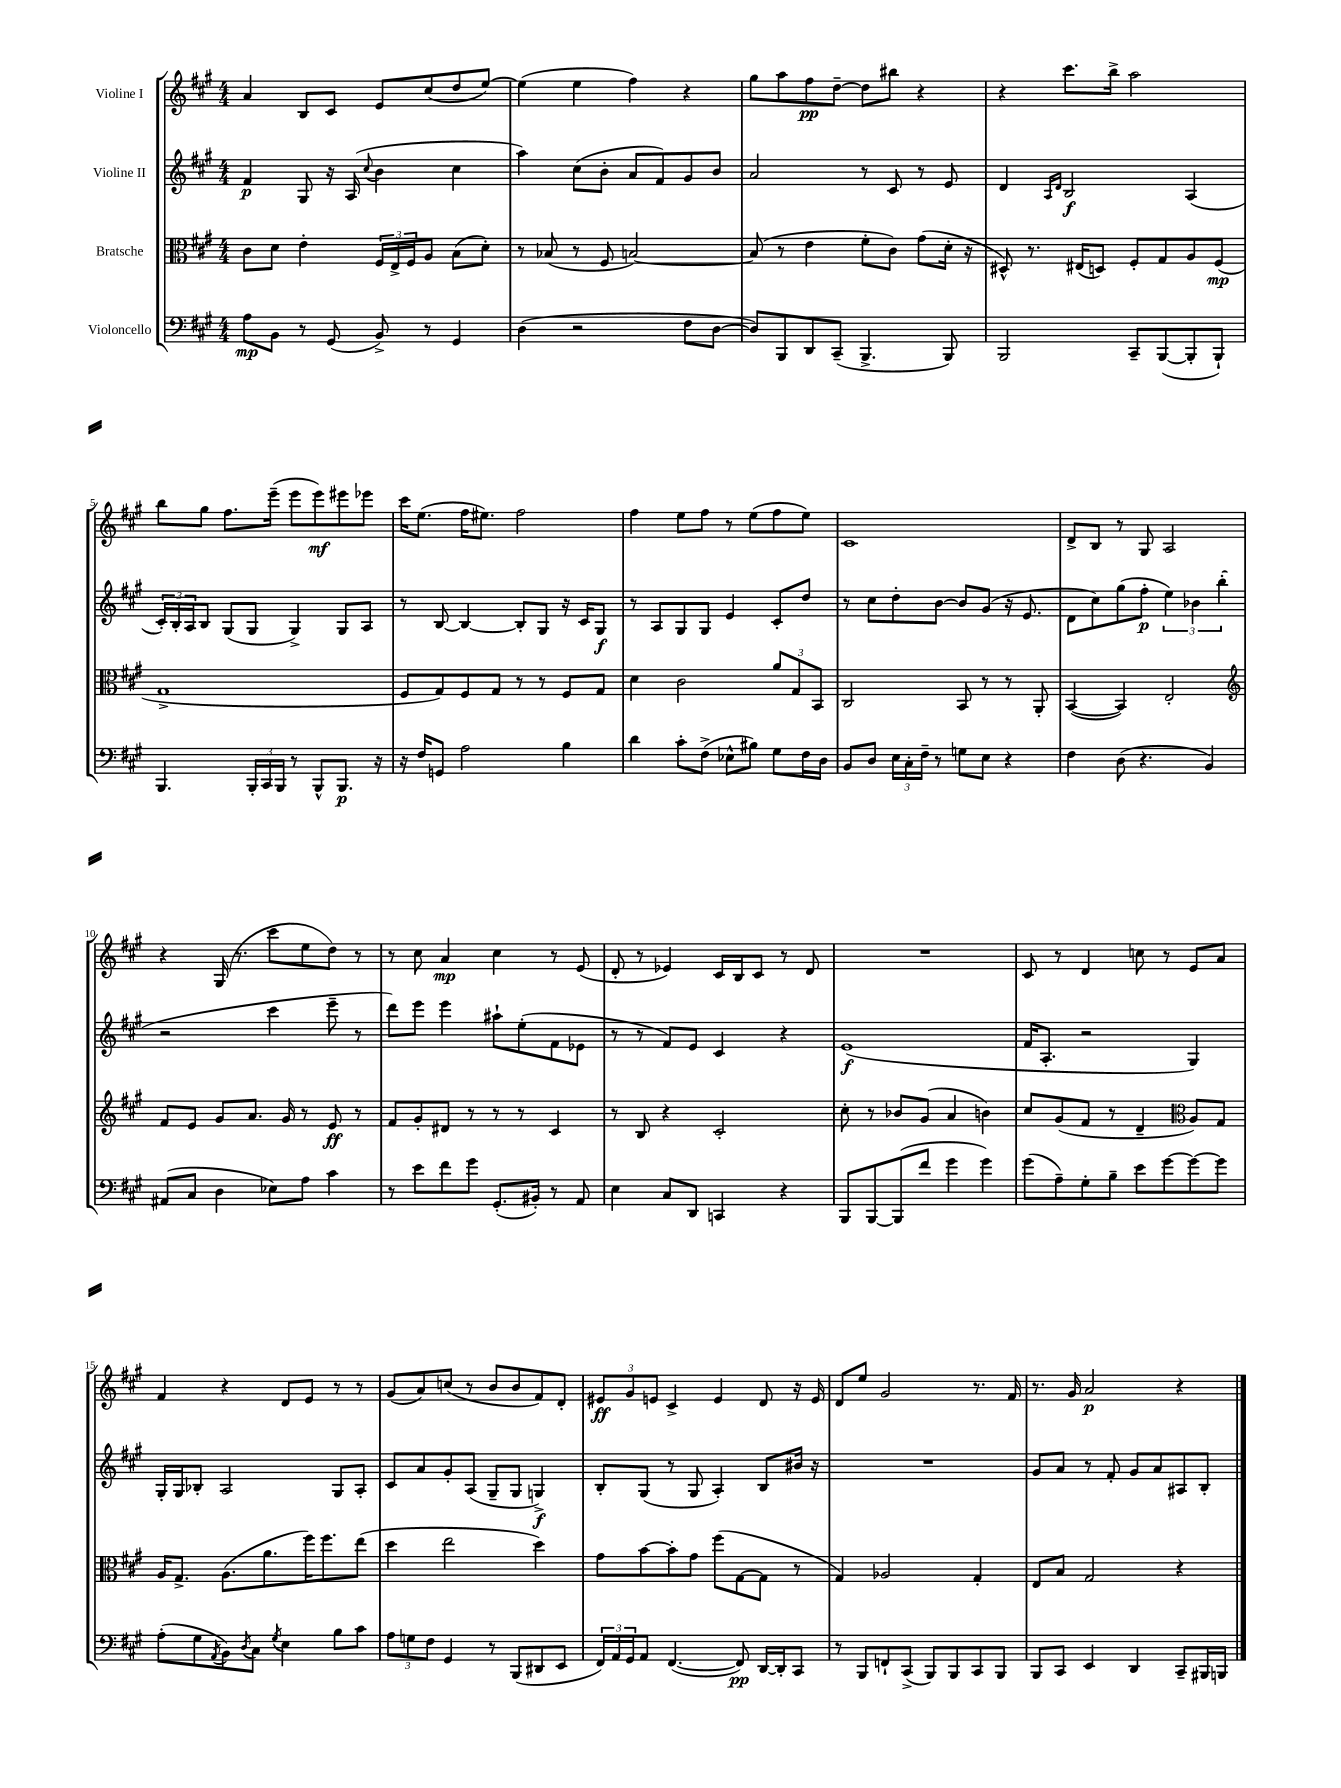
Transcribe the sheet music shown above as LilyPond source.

<<
\new StaffGroup <<
\new Staff = "s0" \with { instrumentName = "Violine I" } {
    \clef treble \key a \major \numericTimeSignature \time 4/4
    a'4 b8 cis'8 e'8 cis''8( d''8 e''8~) |
    e''4( e''4 fis''4) r4 |
    gis''8 a''8 fis''8\pp d''8~-- d''8 bis''8 r4 |
    r4 cis'''8. b''16-> a''2 |
    b''8 gis''8 fis''8. e'''16--( e'''8 e'''8\mf) eis'''8 ees'''8 |
    cis'''16 e''8.( fis''16 eis''8.) fis''2 |
    fis''4 e''8 fis''8 r8 e''8( fis''8 e''8) |
    cis'1 |
    d'8-> b8 r8 gis8 a2 |
    r4 gis16( r8. cis'''8 e''8 d''8) r8 |
    r8 cis''8 a'4\mp cis''4 r8 e'8( |
    d'8-. r8 ees'4) cis'16 b16 cis'8 r8 d'8 |
    R1 |
    cis'8 r8 d'4 c''8 r8 e'8 a'8 |
    fis'4 r4 d'8 e'8 r8 r8 |
    gis'8( a'8) c''8( r8 b'8 b'8 fis'8) d'8-. |
    \tuplet 3/2 { eis'8\ff gis'8 e'8 } cis'4-> e'4 d'8 r16 e'16 |
    d'8 e''8 gis'2 r8. fis'16 |
    r8. gis'16 a'2\p r4 \bar "|." |
}
\new Staff = "s1" \with { instrumentName = "Violine II" } {
    \clef treble \key a \major \numericTimeSignature \time 4/4
    fis'4\p gis8 r16 a16( \appoggiatura { cis''8 } b'4 cis''4 |
    a''4) cis''8( b'8-. a'8 fis'8) gis'8 b'8 |
    a'2 r8 cis'8 r8 e'8 |
    d'4 \grace { a16 d'16 } b2\f a4( |
    \tuplet 3/2 { cis'16-.) b16-. a16 } b8 gis8( gis8 gis4->) gis8 a8 |
    r8 b8~ b4~ b8-. gis8 r16 cis'16 gis8\f |
    r8 a8 gis8 gis8 e'4 cis'8-. d''8 |
    r8 cis''8 d''8-. b'8~ b'8 gis'8( r16 e'8. |
    d'8 cis''8) gis''8( fis''8-.\p \tuplet 3/2 { e''4) bes'4 b''4-.( } |
    r2 cis'''4 e'''8-- r8 |
    d'''8) e'''8 e'''4 ais''8-! e''8-.( fis'8 ees'8 |
    r8 r8 fis'8) e'8 cis'4 r4 |
    e'1\f( |
    fis'16 a8.-. r2 gis4) |
    gis16-. gis16 bes8-. a2 gis8 a8-. |
    cis'8 a'8 gis'8-. a8( gis8-- gis8 g4->\f) |
    b8-. gis8( r8 gis8 a4-.) b8 bis'16 r16 |
    R1 |
    gis'8 a'8 r8 fis'8-. gis'8 a'8 ais8 b8-. \bar "|." |
}
\new Staff = "s2" \with { instrumentName = "Bratsche" } {
    \clef alto \key a \major \numericTimeSignature \time 4/4
    cis'8 d'8 e'4-. \tuplet 3/2 { fis16 e16-> fis16 } a8 b8( d'8-.) |
    r8 bes8( r8 fis8 b2~) |
    b8( r8 e'4 fis'8-. cis'8) gis'8( d'16-. r16 |
    dis8-^) r8. eis16( d8) fis8-. gis8 a8 fis8\mp( |
    gis1-> |
    fis8 gis8) fis8 gis8 r8 r8 fis8 gis8 |
    d'4 cis'2 \tuplet 3/2 { a'8 gis8 b,8 } |
    cis2 b,8 r8 r8 a,8-. |
    b,4~( b,4) e2-. |
    \clef treble fis'8 e'8 gis'8 a'8. gis'16 r8 e'8\ff r8 |
    fis'8 gis'8-. dis'8 r8 r8 r8 cis'4 |
    r8 b8 r4 cis'2-. |
    cis''8-. r8 bes'8 gis'8( a'4 b'4) |
    cis''8 gis'8( fis'8 r8 d'4-- \clef alto a8) gis8 |
    a16 gis8.-> a8.( a'8. fis''16) fis''8. e''8( |
    d''4 e''2 d''4) |
    gis'8 b'8~ b'8-. gis'8 fis''8( gis8~ gis8 r8 |
    gis4) aes2 gis4-. |
    e8 b8 gis2 r4 \bar "|." |
}
\new Staff = "s3" \with { instrumentName = "Violoncello" } {
    \clef bass \key a \major \numericTimeSignature \time 4/4
    a8\mp b,8 r8 gis,8( b,8->) r8 gis,4 |
    d4( r2 fis8 d8~ |
    d8) b,,8 d,8 cis,8--( b,,4.-> b,,8) |
    b,,2 cis,8-- b,,8~( b,,8-. b,,8-!) |
    b,,4. \tuplet 3/2 { b,,16-. cis,16 b,,16 } r8 b,,8-^ b,,8.\p r16 |
    r16 fis16 g,8 a2 b4 |
    d'4 cis'8-. fis8->( ees8-^ bis8) gis8 fis16 d16 |
    b,8 d8 \tuplet 3/2 { e16 cis16-. fis16-- } r8 g8 e8 r4 |
    fis4 d8( r4. b,4) |
    ais,8( cis8 d4 ees8) a8 cis'4 |
    r8 e'8 fis'8 gis'8 gis,8.-.( bis,16-.) r8 a,8 |
    e4 cis8 d,8 c,4 r4 |
    b,,8 b,,8~ b,,8( fis'8 gis'4 gis'4) |
    gis'8( a8--) gis8-. b8-- e'8 gis'8~ gis'8~ gis'8 |
    a8-.( gis8 \acciaccatura { a,8 } b,8) \acciaccatura { d8 } cis8 \acciaccatura { gis8 } e4 b8 cis'8 |
    \tuplet 3/2 { a8 g8 fis8 } gis,4 r8 b,,8( dis,8 e,8 |
    \tuplet 3/2 { fis,16) a,16 gis,16 } a,8 fis,4.~( fis,8\pp) d,16~ d,16-. cis,8 |
    r8 b,,8 f,8-! cis,8->( b,,8) b,,8 cis,8 b,,8 |
    b,,8 cis,8 e,4 d,4 cis,8-- bis,,16 b,,16 \bar "|." |
}
>>
>>
